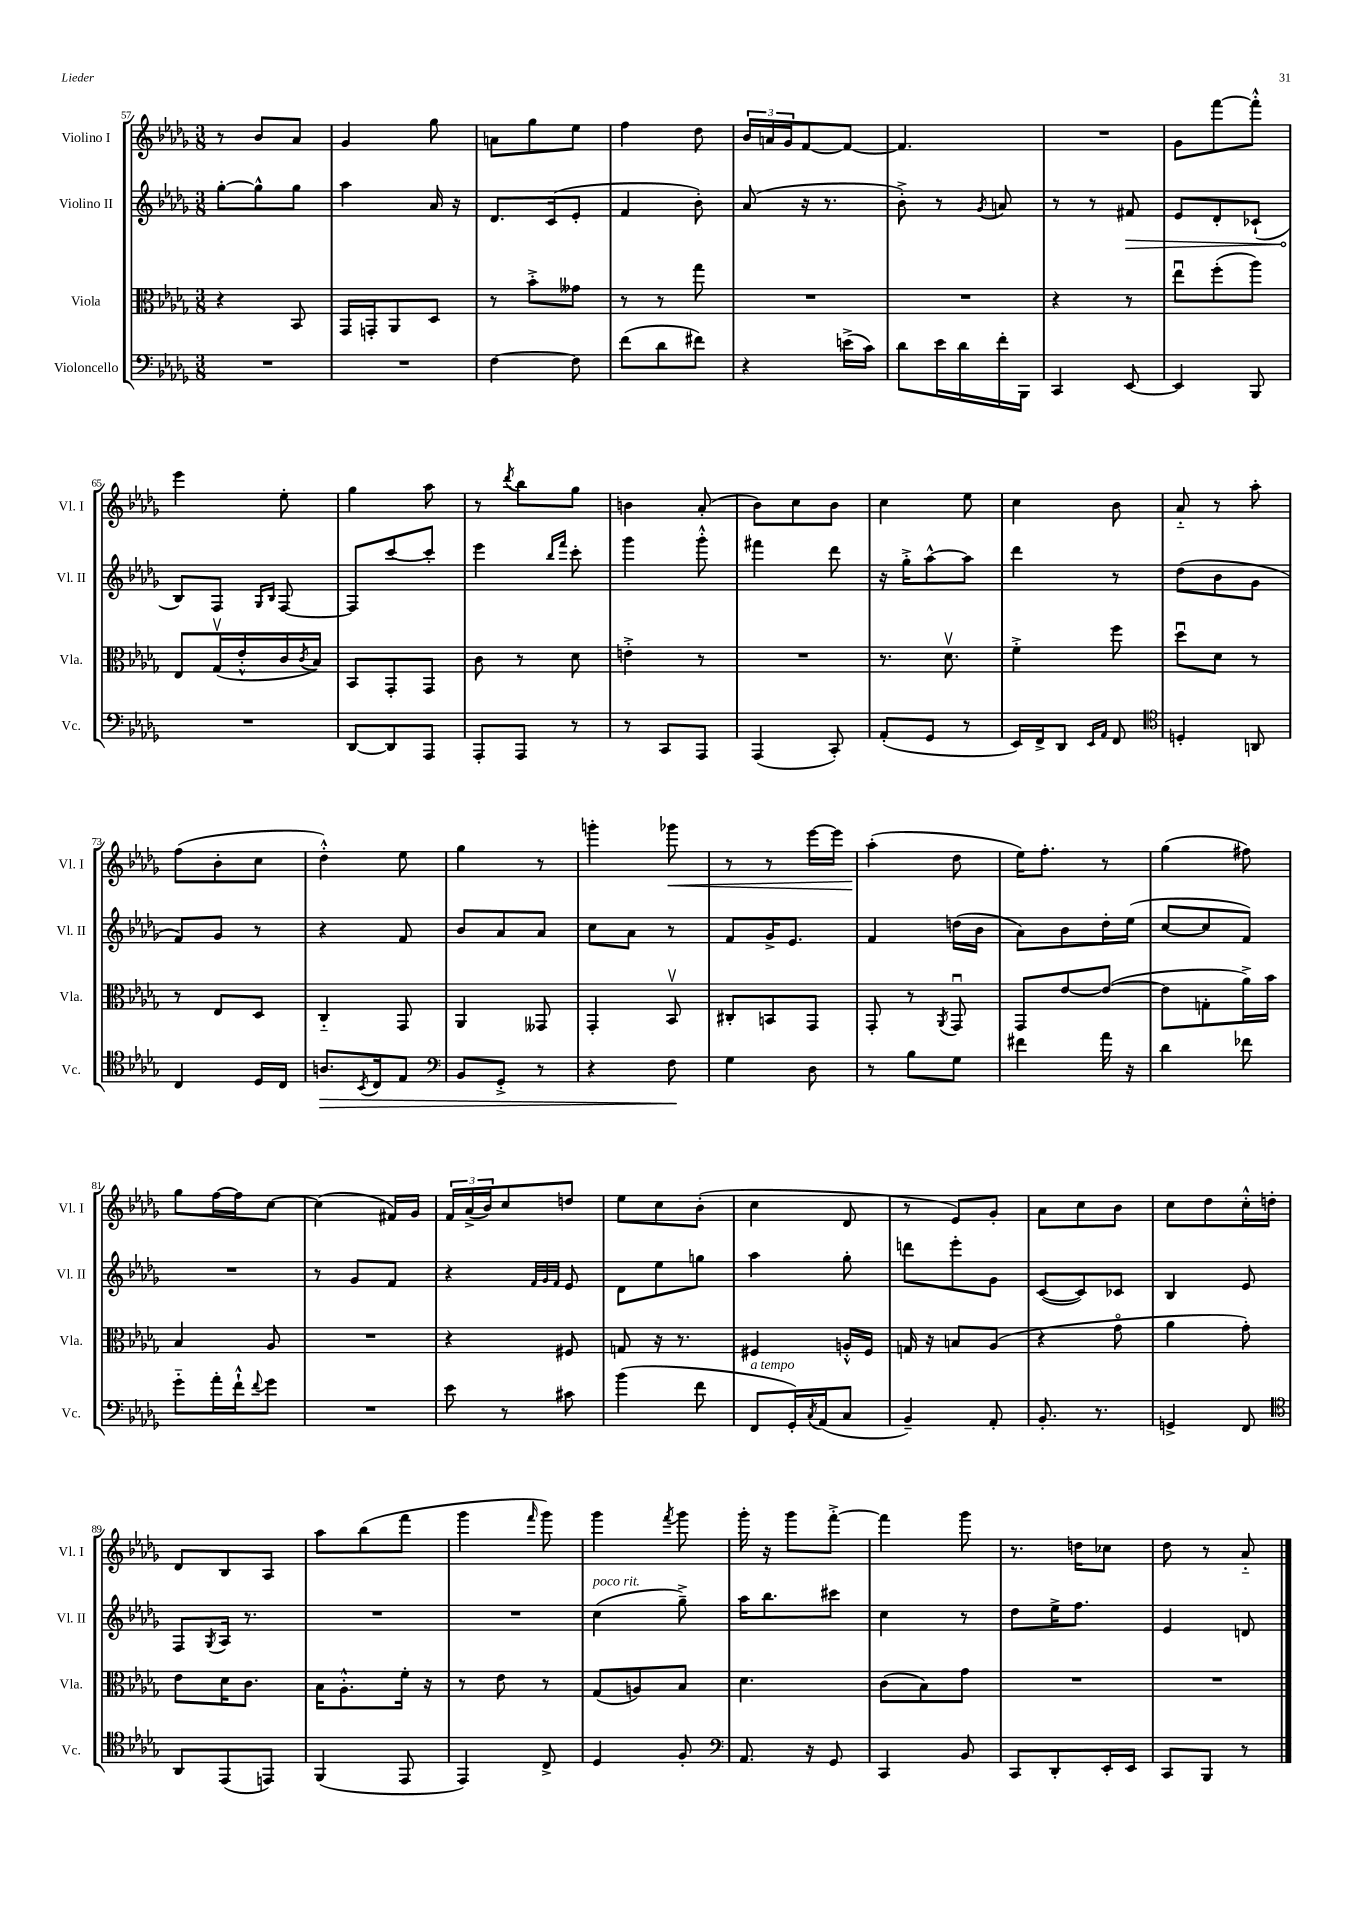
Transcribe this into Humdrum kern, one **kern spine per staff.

**kern	**kern	**kern	**kern
*staff4	*staff3	*staff2	*staff1
*clefF4	*clefC3	*clefG2	*clefG2
*k[b-e-a-d-g-]	*k[b-e-a-d-g-]	*k[b-e-a-d-g-]	*k[b-e-a-d-g-]
*M3/8	*M3/8	*M3/8	*M3/8
4.r	4r	[8gg-'	8r
.	.	8gg-^^]	8b-
.	8BB-	8gg-	8a-
=	=	=	=
4.r	16GG-	4aa-	4g-
.	16GG'	.	.
.	8AA-	.	.
.	8D-	16a-	8gg-
.	.	16r	.
=	=	=	=
[4F	8r	8.d-	8a
.	8b-'^	.	8gg-
.	.	(16c	.
8F]	8g--	8e-'	8ee-
=	=	=	=
(8f	8r	4f	4ff
8d-	8r	.	.
8f#)	8gg-	8b-')	8dd-
=	=	=	=
4r	4.r	(8a-	24b-
.	.	.	24a
.	.	.	24g-
.	.	16r	[8f
.	.	8.r	.
(16e^	.	.	8f_
16c)	.	.	.
=	=	=	=
8d-	4.r	8b-'^)	4.f]
16e-	.	8r	.
16d-	.	.	.
.	.	8qg-	.
16f'	.	8a	.
16BBB-	.	.	.
=	=	=	=
4CC	4r	8r	4.r
.	.	8r	.
[8EE-	8r	8f#	.
=	=	=	=
4EE-]	8ee-u	8e-	8g-
.	(8ff'	8d-'	[8fff
8BBB-	8aa-)	(8c-`	8fff'^^]
=	=	=	=
4.r	8E-	8B-)	4eee-
.	(16G-v	8F	.
.	16e-'^^	.	.
.	.	16qqG-	.
.	.	16qqB-	.
.	16c	[8F	8ee-'
.	8qc	.	.
.	16B-)	.	.
=	=	=	=
[8DD-	8BB-	8F]	4gg-
8DD-]	8GG-'	[8ccc	.
8AAA-	8GG-	8ccc']	8aa-
=	=	=	=
8AAA-'	8c	4eee-	8r
.	.	.	8qddd-
8AAA-	8r	.	8bb-
.	.	16qqbb-	.
.	.	16qqfff	.
8r	8d-	8ccc'	8gg-
=	=	=	=
8r	4e'^	4ggg-	4b
8CC	.	.	.
8AAA-	8r	8ggg-'^^	(8a-'
=	=	=	=
(4AAA-	4.r	4fff#	8b-)
.	.	.	8cc
8CC')	.	8ddd-	8b-
=	=	=	=
(8AA-'	8.r	16r	4cc
.	.	16gg-'^	.
8GG-	.	[8aa-^^	.
.	8.d-v	.	.
8r	.	8aa-]	8ee-
=	=	=	=
16EE-)	4f'^	4ddd-	4cc
16FF^	.	.	.
8DD-	.	.	.
16qqEE-	.	.	.
16qqAA-	.	.	.
8FF	8ff	8r	8b-
=	=	=	=
*clefC4	*	*	*
4D'	8dd-u	(8dd-	8a-'~
.	8d-	8b-	8r
8AA	8r	8g-	8aa-'
=	=	=	=
4C	8r	8f)	(8ff
.	8E-	8g-	8b-'
16D-	8D-	8r	8cc
16C	.	.	.
=	=	=	=
8.A	4C'~	4r	4dd-'^^)
8qBB-	.	.	.
16C	.	.	.
8E-	8GG-	8f	8ee-
=	=	=	=
*clefF4	*	*	*
8BB-	4AA-	8b-	4gg-
8GG-'^	.	8a-	.
8r	8GG--	8a-	8r
=	=	=	=
4r	4GG-'	8cc	4ggg'
.	.	8a-	.
8F	8BB-v	8r	8ggg-
=	=	=	=
4G-	8C#'	8f	8r
.	8BB	16g-^	8r
.	.	8.e-	.
8D-	8GG-	.	[16eee-
.	.	.	16eee-]
=	=	=	=
8r	8GG-'	4f	(4aa-'
8B-	8r	.	.
.	8qAA-	.	.
8G-	8GG-u	(16dd	8dd-
.	.	16b-	.
=	=	=	=
4f#	8GG-	8a-)	16ee-)
.	.	.	8.ff'
.	[8e-	8b-	.
16a-	(8e-_	16dd-'	8r
16r	.	(16ee-	.
=	=	=	=
4d-	8e-]	[8cc	(4gg-
.	8G'	8cc]	.
8f-	16a-^)	8f)	8ff#)
.	16b-	.	.
=	=	=	=
8g-'~	4B-	4.r	8gg-
16a-'	.	.	[16ff
16f`^^	.	.	16ff]
8qqf	.	.	.
8g-	8A-	.	[8cc
=	=	=	=
4.r	4.r	8r	(4cc]
.	.	8g-	.
.	.	8f	16f#)
.	.	.	16g-
=	=	=	=
8e-	4r	4r	24f
.	.	.	(24a-^
.	.	.	24b-)
8r	.	.	8cc
.	.	32qqf	.
.	.	32qqg-	.
.	.	32qqf	.
8c#	8F#	8e-	8dd
=	=	=	=
(4b-	8G	8d-	8ee-
.	16r	8ee-	8cc
.	8.r	.	.
8f	.	8gg	(8b-'
=	=	=	=
8FF	4F#	4aa-	4cc
16GG-')	.	.	.
8qC	.	.	.
(16AA-	.	.	.
8C	16A'^^	8gg-'	8d-
.	16F#	.	.
=	=	=	=
4BB-~)	16G	8ddd	8r
.	16r	.	.
.	8B	8eee-'	8e-)
8AA-'	(8A-	8g-	8g-'
=	=	=	=
8.BB-'	4r	([8c	8a-
.	.	8c])	8cc
8.r	.	.	.
.	8g-o	8c-	8b-
=	=	=	=
4GG^	4a-	4B-	8cc
.	.	.	8dd-
8FF	8g-')	8e-	16cc'^^
.	.	.	16dd'
=	=	=	=
*clefC4	*	*	*
8AA-	8e-	8F	8d-
.	.	8qG-	.
(8EE-	16d-	16A-	8B-
.	8.c	8.r	.
8EE)	.	.	8A-
=	=	=	=
(4FF	16B-	4.r	8aa-
.	8.A-'^^	.	.
.	.	.	(8bb-
8EE-	16f'	.	8fff
.	16r	.	.
=	=	=	=
4EE-)	8r	4.r	4ggg-
.	8e-	.	.
.	.	.	16qqfff
8C^	8r	.	8ggg-)
=	=	=	=
4D-	(8G-	(4cc	4ggg-
.	8A)	.	.
.	.	.	8qfff
8F'	8B-	8gg-~^)	8ggg-
=	=	=	=
*clefF4	*	*	*
8.AA-	4.d-	16aa-	16ggg-'
.	.	8.bb-	16r
.	.	.	8ggg-
16r	.	.	.
8GG-	.	8ccc#	[8fff'^
=	=	=	=
4CC	(8c	4cc	4fff]
.	8B-)	.	.
8BB-	8g-	8r	8ggg-
=	=	=	=
8CC	4.r	8dd-	8.r
8DD-'	.	16ee-^	.
.	.	8.ff	16dd
16EE-'	.	.	8cc-
16EE-	.	.	.
=	=	=	=
8CC	4.r	4e-	8dd-
8BBB-	.	.	8r
8r	.	8d	8a-'~
==	==	==	==
*-	*-	*-	*-
